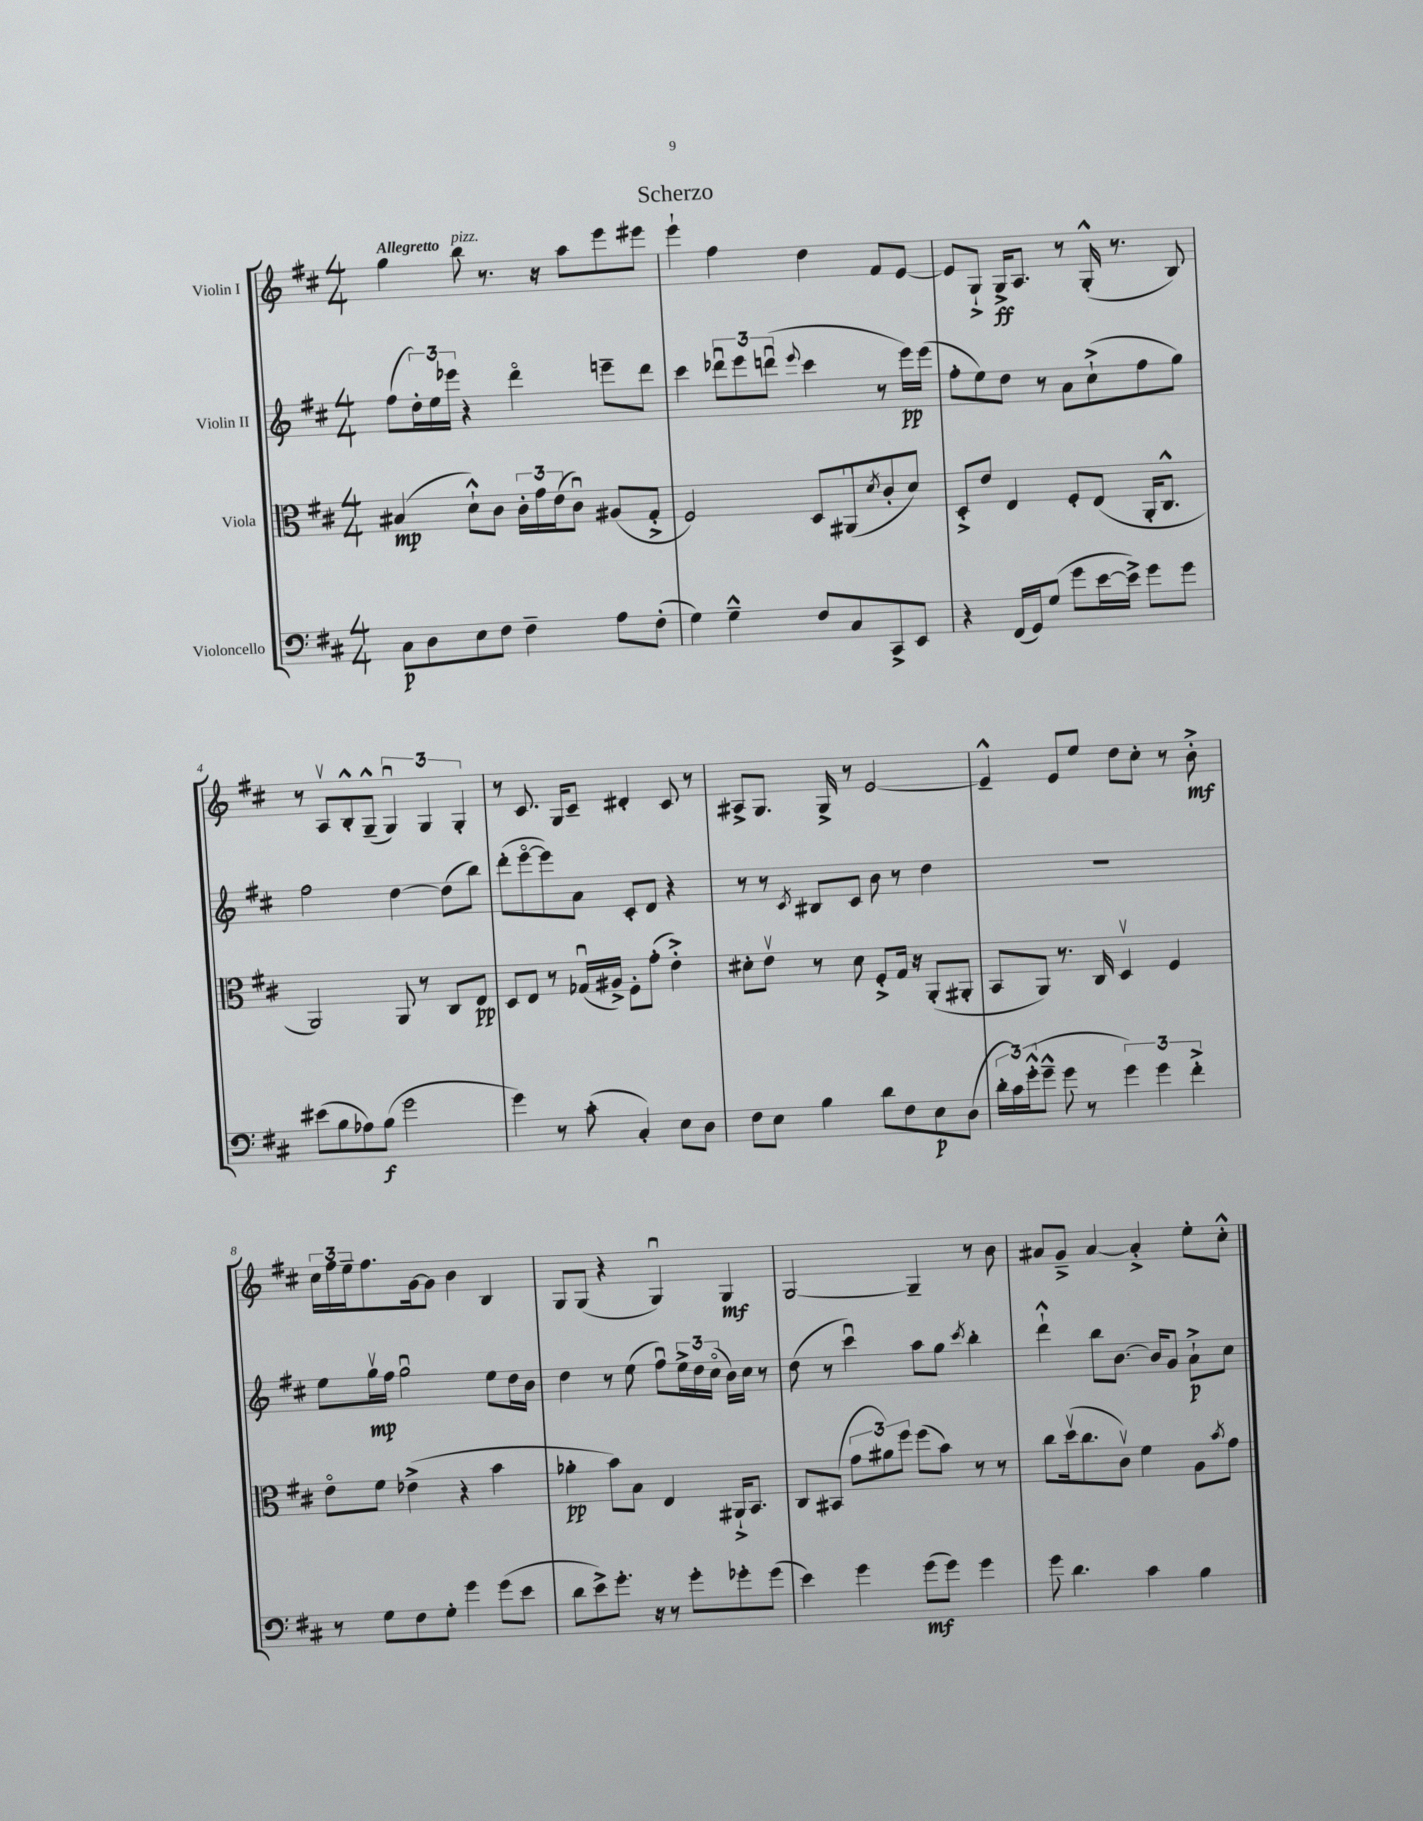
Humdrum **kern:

**kern	**kern	**kern	**kern
*staff4	*staff3	*staff2	*staff1
*clefF4	*clefC3	*clefG2	*clefG2
*k[f#c#]	*k[f#c#]	*k[f#c#]	*k[f#c#]
*M4/4	*M4/4	*M4/4	*M4/4
8C#\L	(4B#/	(8ff#\L	4gg\
8D\	.	24dd'\L)	.
.	.	24ee\	.
.	.	24eee-\JJ	.
8E\	8d`^^\L)	4r	8bb\
8F#\J	8c#\J	.	8.r
4F#~\	24c#'\LL	4dddo\	.
.	24g\	.	.
.	.	.	16r
.	(24e\J	.	.
.	8c#u\J)	.	8aa\L
8A\L	(8A#/L	8eee~\L	8eee\
(8F#'\J	8G'^/J	8ddd\J	8eee#\J
=	=	=	=
4G\)	2F#/)	4ccc#\	4eee`\
4G~^^\	.	12ddd-u\L	4ff#\
.	.	12eee\	.
.	.	(12dddu\J	.
.	.	8qqeee/	.
8F#/L	8D/L	4ccc#\	4dd\
8C#/	(8AA#u/	.	.
.	8qd/	.	.
8CC#^/	8c#'/	8r	8f#/L
8EE/J	8d/J)	16eee\LL)	[8e/J
.	.	(16eee\JJ	.
=	=	=	=
4r	8D'^/L	8ff#'\L	8e/]L
.	8e/J	8ee\)	8G`^/J
(16FF#/LL	4E/	8dd\J	16G^/LK
16GG/J)	.	.	8.A/J
(8G/J	.	8r	.
8g\L	8F#'/L	8a\L	8r
[16e\L	(8E/J	(8cc#`^\	(16G'^^/
16e^\]JJ)	.	.	8.r
8g\L	16AA'/LK	8ff#\	.
.	8.C#^^/J	.	.
8g\J	.	8gg\J)	8B/)
=	=	=	=
(8e#\L	2AA/)	2ff#\	8r
8B\	.	.	8Av/L
8A-\)	.	.	8B'^^/
(8B\J	.	.	(8G~^^/J
2g\	8AA/	[4dd\	6Gu/)
.	8r	.	.
.	.	.	6G/
.	8C#/L	(8dd\]L	.
.	.	.	6G'/
.	8E/J	8bb\J)	.
=	=	=	=
4g\)	8D/L	(8ddd'\L	8r
.	8E/J	[8eeeo\	8.c#/
8r	8r	8eee\])	.
.	.	.	16G/LK
(8c#'\	(16G-u/LL	8a\J	8c#~/J
.	16A#^/JJ)	.	.
4C#'/)	8F#'\L	8c#'/L	4d#'/
.	(8g'\J	8d/J	.
8E\L	4e'^\)	4r	8c#/
8D\J	.	.	8r
=	=	=	=
8F#\L	8d#'\L	8r	8A#^/L
8E\J	8ev\J	8r	8.G/J
.	.	8qc#/	.
4B\	8r	8B#/L	.
.	.	.	16G^/
.	8d#\	8c#/J	8r
8d\L	8F#'^/L	8b\	[2e/
8F#\	16G/Jk	8r	.
.	16r	.	.
8E\	(8AA'/L	4dd\	.
(8D\J	8AA#'/J	.	.
=	=	=	=
24d'\LL	8BB/L	1r	4e~^^/]
24c#\)	.	.	.
(24g'^^\J	.	.	.
8g~^^\J	8AA/J)	.	.
8g\	8.r	.	8e/L
8r	.	.	8ee/J
.	16C#/	.	.
6g\)	4Dv/	.	8dd\L
.	.	.	8cc#'\J
6g\	.	.	.
.	4F#/	.	8r
6f#'^\	.	.	.
.	.	.	8b'^\
=	=	=	=
8r	8eo\L	8ee\L	24cc#\LL
.	.	.	24ff#\
.	.	.	24ee~\J
8G\L	8f#\J	16ggv\L	8.ff#\
.	.	16ff#\JJ	.
8F#\	(4e-^\	2ggu\	.
.	.	.	[16g\k
8G'\J	.	.	8g\]J
4g\	4r	.	4b\
(8g\L	4b\	8ee\L	4B/
8e\J	.	16dd\L	.
.	.	16b\JJ	.
=	=	=	=
8d\L	4a-'\	4dd\	8G/L
8e^\)	.	.	(8G/J
8.g'\J	8b\L)	8r	4r
.	8B\J	(8ee\	.
16r	.	.	.
8r	4E/	8ff#u\L)	4Gu/)
8g'\L	.	24ee^\L	.
.	.	24dd\	.
.	.	(24cc#o\JJ	.
8g-'\	16AA#`^/LK	16b\LL)	4G/
.	8.BB/J	16cc#\JJ	.
(8g-\J	.	8r	.
=	=	=	=
4e\)	8C#/L	(8dd\	[2G/
.	(8BB#/J	8r	.
4g\	12g\L	4ccc#u\)	.
.	12a#\)	.	.
.	12ff#\J	.	.
(8g\L	(8ff#\L	8aa\L	4G~/]
8g\J)	8b\J)	8gg\J	.
.	.	8qccc#/	.
4g\	8r	4bb'\	8r
.	8r	.	8b\
=	=	=	=
8g\	8cc#\L	4ddd`^^\	8a#/L
4.d\	(16ddv\k	.	8g~^/J
.	8.cc#\	.	.
.	.	8bb\L	[4a#/
.	8c#v\J)	[8.b\J	.
4c#\	4f#\	.	4a#'^/]
.	.	16b/]LK	.
.	.	8g/J	.
4B\	8A\L	8a`^\L	8ee'\L
.	8qb/	.	.
.	8g\J	8cc#\J	8cc#'^^\J
==	==	==	==
*-	*-	*-	*-
